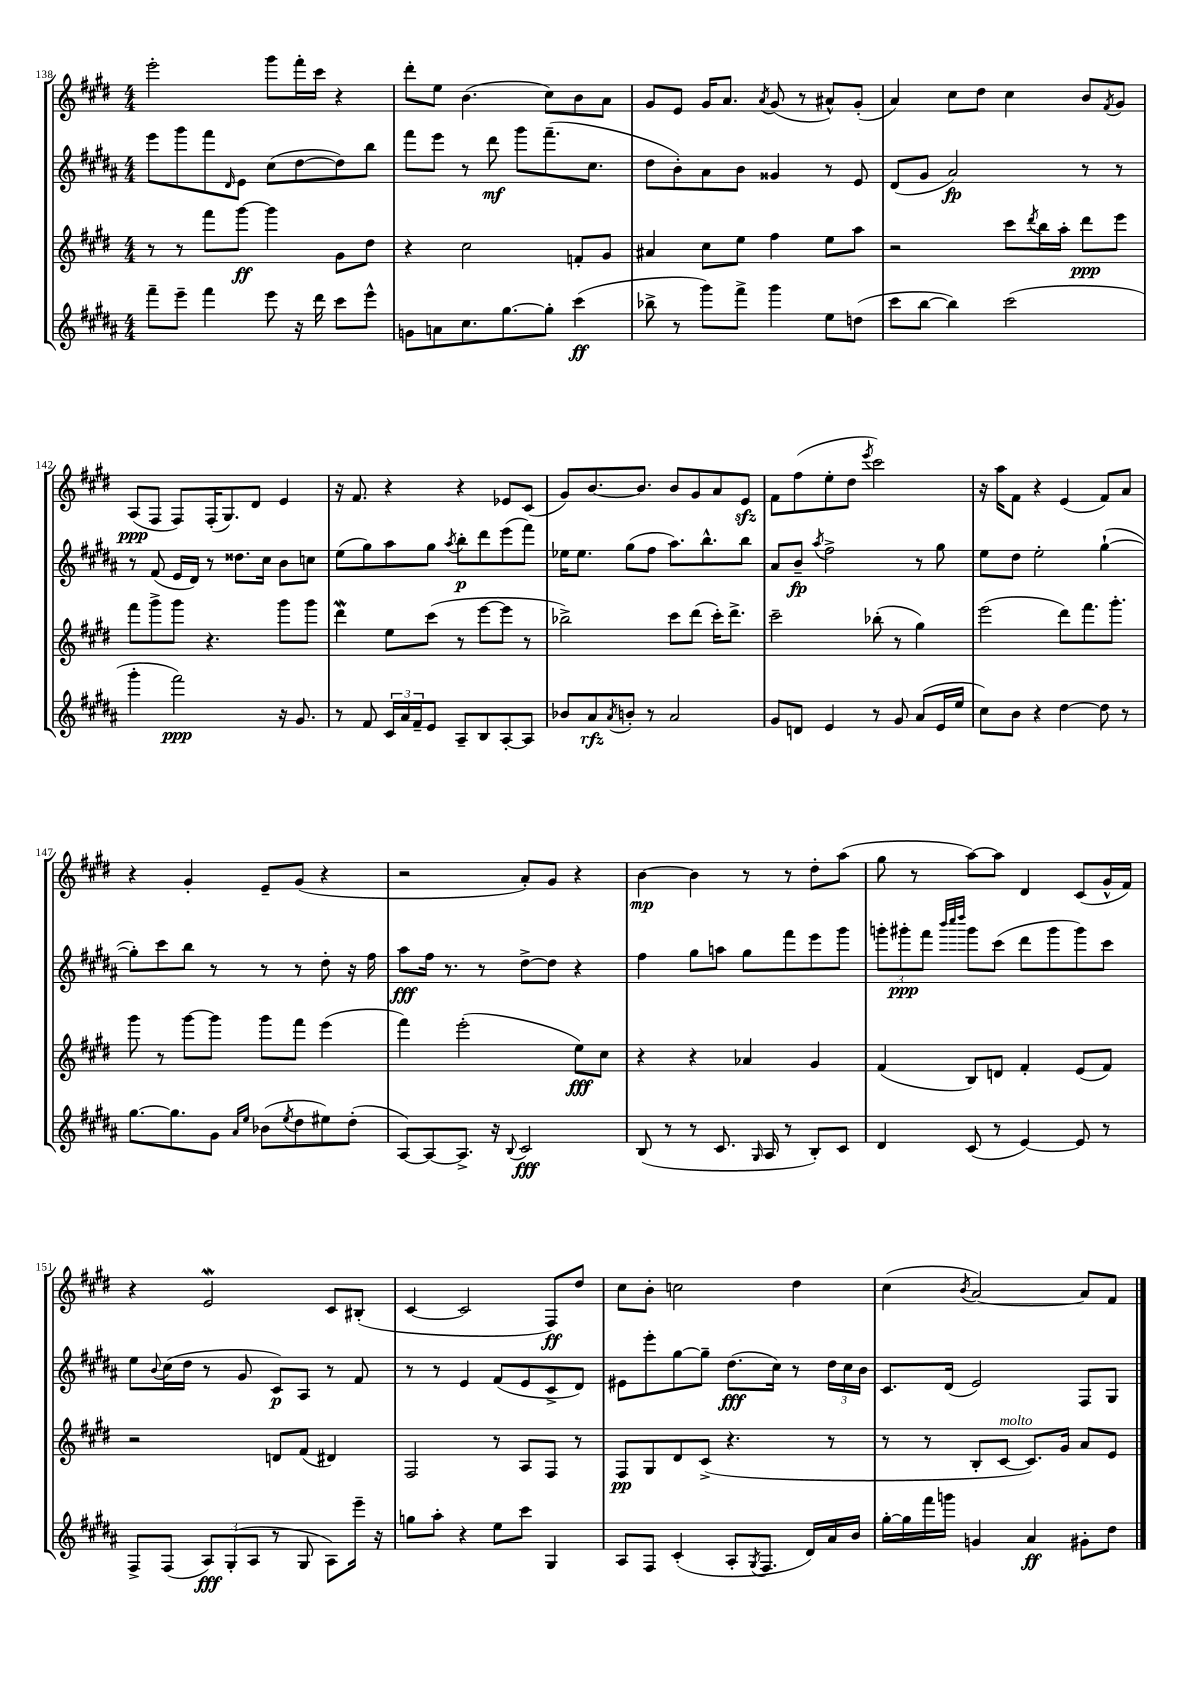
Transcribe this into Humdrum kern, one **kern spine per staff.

**kern	**kern	**kern	**kern
*staff4	*staff3	*staff2	*staff1
*clefG2	*clefG2	*clefG2	*clefG2
*k[f#c#g#d#a#]	*k[f#c#g#d#]	*k[f#c#g#d#a#]	*k[f#c#g#d#]
*M4/4	*M4/4	*M4/4	*M4/4
8fff#~\L	8r	8eee\L	2eee'\
8eee~\J	8r	8ggg#\	.
4fff#\	8fff#\L	8fff#\	.
.	.	16qqd#/	.
.	[8ggg#\J	8e\J	.
8eee\	4ggg#\]	(8cc#\L	8ggg#\L
16r	.	[8dd#\	16fff#'\L
16ddd#\	.	.	16ccc#\JJ
8ccc#\L	8g#\L	8dd#\])	4r
8eee^^\J	8dd#\J	8bb\J	.
=	=	=	=
8g\L	4r	8fff#\L	8ddd#'\L
8a\	.	8eee\J	8ee\J
8.cc#\	2cc#\	8r	(4.b\
.	.	8ddd#\	.
[8.gg#\	.	.	.
.	.	8ggg#\L	.
8gg#'\]J	.	(8.fff#~\	8cc#\L)
(4ccc#\	8f'/L	.	8b\
.	.	8.cc#\J	.
.	8g#/J	.	8a\J
=	=	=	=
8bb-^\	4a#/	8dd#\L	8g#/L
8r	.	8b'\)	8e/J
8ggg#\L)	8cc#\L	8a#\	16g#/LK
.	.	.	8.a/J
8fff#^\J	8ee\J	8b\J	.
.	.	.	8qa/
4ggg#\	4ff#\	4g##/	(8g#/
.	.	.	8r
8ee\L	8ee\L	8r	8a#^^/L)
(8dd\J	8aa\J	8e/	(8g#'/J
=	=	=	=
8ccc#\L	2r	(8d#/L	4a/)
[8bb\J	.	8g#/J	.
4bb\])	.	2a#/)	8cc#\L
.	.	.	8dd#\J
(2ccc#\	8ccc#\L	.	4cc#\
.	8qddd#/	.	.
.	16bb\L	.	.
.	16aa'\JJ	.	.
.	8ddd#\L	8r	8b/L
.	.	.	8qf#/
.	8eee\J	8r	8g#/J
=	=	=	=
4ggg#'\	8fff#\L	8r	(8A/L
.	8ggg#^\	(8f#/	8F#/J
2fff#\)	8ggg#\J	16e/LL	8F#/L)
.	.	16d#/JJ)	.
.	4.r	8r	(16F#'/K
.	.	.	8.G#/)
.	.	8.dd##\L	.
.	.	.	8d#/J
.	.	16cc#\Jk	.
16r	8ggg#\L	8b\L	4e/
8.g#/	.	.	.
.	8ggg#\J	8cc\J	.
=	=	=	=
8r	4ddd#\	(8ee\L	16r
.	.	.	8.f#/
8f#/	.	8gg#\)	.
24c#/LL	8ee\L	8aa#\	4r
24a#/	.	.	.
24f#~/J	.	.	.
8e/J	(8ccc#\J	8gg#\J	.
.	.	8qaa#/	.
8A#~/L	8r	8bb'\L	4r
8B/	[8eee\L	8ddd#\	.
[8A#'/	8eee\]J	(8eee\	8e-/L
8A#/]J	8r	8fff#\J)	(8c#/J
=	=	=	=
8b-/L	2bb-^\)	16ee-\LK	8g#/L)
.	.	8.ee-\J	.
8a#/	.	.	[8.b/
8qa#/	.	.	.
8b'/J	.	(8gg#\L	.
.	.	.	8.b/]J
8r	.	8ff#\J	.
2a#/	8ccc#\L	8.aa#\L)	8b/L
.	(8ddd#\J	.	8g#/
.	.	8.bb^^\	.
.	16ccc#'\LK)	.	8a/
.	8.ddd#^\J	.	.
.	.	8bb\J	8e/J
=	=	=	=
8g#/L	2ccc#~\	8a#/L	8f#\L
8d/J	.	8b~/J	(8ff#\
.	.	8qaa#/	.
4e/	.	2ff#^\	8ee'\
.	.	.	8dd#\J
.	.	.	8qeee/
8r	(8bb-'\	.	2ccc#\)
8g#/	8r	.	.
(8a#/L	4gg#\)	8r	.
16e/L	.	8gg#\	.
16ee/JJ	.	.	.
=	=	=	=
8cc#\L)	(2eee\	8ee\L	16r
.	.	.	16aa\LK
8b\J	.	8dd#\J	8f#\J
4r	.	2ee'\	4r
[4dd#\	8ddd#\L)	.	(4e/
.	8.fff#\	.	.
8dd#\]	.	([4gg#`\	8f#/L)
.	8.ggg#'\J	.	.
8r	.	.	8a/J
=	=	=	=
[8.gg#\L	8ggg#\	8gg#'\]L)	4r
.	8r	8ccc#\	.
8.gg#\]	.	.	.
.	[8ggg#\L	8bb\J	4g#'/
8g#\J	8ggg#\]J	8r	.
16qqa#/LL	.	.	.
16qqee/JJ	.	.	.
(8b-\L	8ggg#\L	8r	8e~/L
8qee/	.	.	.
8dd#\	8fff#\J	8r	(8g#/J
8ee#\)	(4eee\	8dd#'\	4r
(8dd#'\J	.	16r	.
.	.	16ff#\	.
=	=	=	=
[8A#/L)	4fff#\)	8aa#\L	2r
8A#/_	.	16ff#\Jk	.
.	.	8.r	.
8.A#^/]J	(2eee'\	.	.
.	.	8r	.
16r	.	.	.
8qqB/	.	.	.
2c#/	.	[8dd#^\L	8a'/L)
.	.	8dd#\]J	8g#/J
.	8ee\L)	4r	4r
.	8cc#\J	.	.
=	=	=	=
(8B/	4r	4ff#\	[4b\
8r	.	.	.
8r	4r	8gg#\L	4b\]
8.c#/	.	8aa\J	.
.	4a-/	8gg#\L	8r
16qqG#/	.	.	.
16A#/	.	.	.
8r	.	8fff#\	8r
8B'/L)	4g#/	8eee\	8dd#'\L
8c#/J	.	8ggg#\J	(8aa\J
=	=	=	=
4d#/	(4f#/	12ggg'\L	8gg#\
.	.	12ggg#'\	.
.	.	.	8r
.	.	12fff#\J	.
.	.	32qqbbb/LLL	.
.	.	32qqcccc#/	.
.	.	32qqdddd#/JJJ	.
(8c#/	8B/L)	8ggg#\L	[8aa\L)
8r	8d/J	(8ccc#\J	8aa\]J
[4e/)	4f#'/	8ddd#\L	4d#/
.	.	8ggg#\	.
8e/]	(8e/L	8ggg#\)	(8c#/L
8r	8f#/J)	8ccc#\J	16g#^^/L
.	.	.	16f#/JJ)
=	=	=	=
8F#^/L	2r	8ee\L	4r
.	.	8qqb/	.
(8F#/J	.	(16cc#\L	.
.	.	16dd#\JJ	.
12A#/L)	.	8r	2e/
(12G#'/	.	.	.
.	.	8g#/	.
12A#/J	.	.	.
8r	8d/L	8c#/L)	.
8G#/	(8f#/J	8A#/J	.
8A#\L)	4d#/)	8r	8c#/L
16eee~\Jk	.	8f#/	(8B#'/J
16r	.	.	.
=	=	=	=
8gg\L	2F#/	8r	[4c#/
8aa#'\J	.	8r	.
4r	.	4e/	2c#/]
8ee\L	8r	(8f#/L	.
8ccc#\J	8A/L	8e/	.
4G#/	8F#/J	8c#^/	8F#/L)
.	8r	8d#/J)	8dd#/J
=	=	=	=
8A#/L	8F#/L	8e#\L	8cc#\L
8F#/J	8G#/	8eee'\	8b'\J
(4c#'/	8d#/	[8gg#\	2cc\
.	(8c#^/J	8gg#~\]J	.
8A#'/L	4.r	(8.dd#\L	.
8qG#/	.	.	.
8.F#/J	.	.	.
.	.	16cc#\Jk)	.
.	.	8r	4dd#\
16d#/LL)	.	.	.
16a#/	8r	24dd#\LL	.
.	.	24cc#\	.
16b/JJ	.	.	.
.	.	24b\JJ	.
=	=	=	=
[16gg#'\LL	8r	8.c#/L	(4cc#\
16gg#\]	.	.	.
16fff#\	8r	.	.
16ggg\JJ	.	(16d#/Jk	.
.	.	.	8qb/
4g/	8B'/L	2e/)	[2a/)
.	[8c#/J	.	.
4a#/	8.c#/]L)	.	.
.	16g#/Jk	.	.
8g#'\L	8a/L	8F#/L	8a/]L
8dd#\J	8e/J	8G#/J	8f#/J
==	==	==	==
*-	*-	*-	*-
